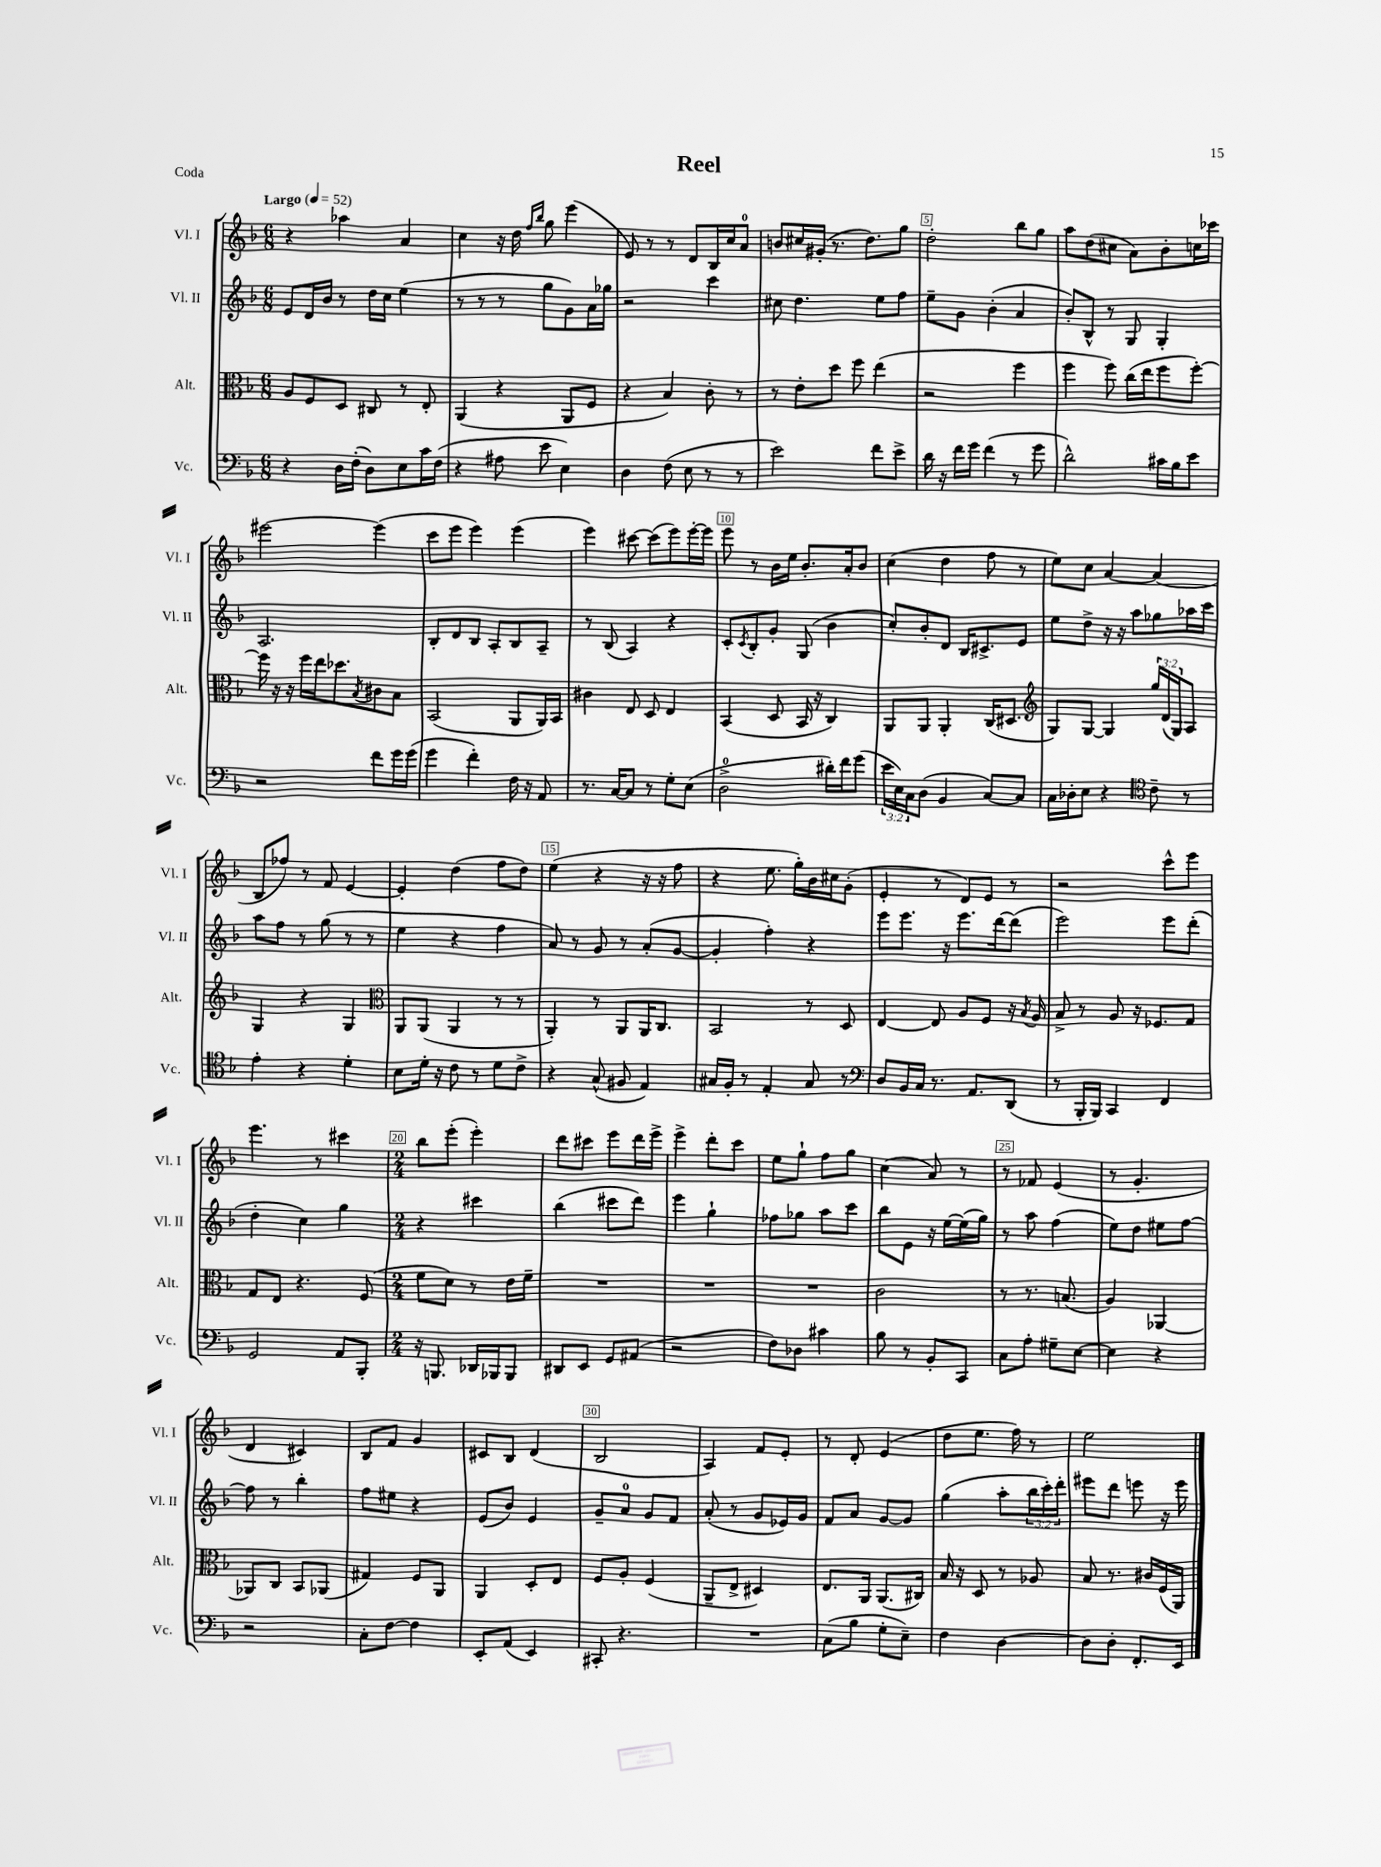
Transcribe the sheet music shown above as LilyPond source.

\header { title = "Reel" piece = "Coda" }
<<
\new StaffGroup <<
\new Staff = "s0" \with { instrumentName = "Vl. I" shortInstrumentName = "Vl. I" } {
    \clef treble \key f \major \numericTimeSignature \time 6/8 \tempo "Largo" 4 = 52
    r4 aes''4 a'4 |
    c''4 r16 d''16 \grace { f''16 bes''16 } g''8 e'''4( |
    e'8) r8 r8 d'8 bes16 c''16 a'8-0 |
    b'8 cis''16 gis'16-.( r8. d''8.) g''8 |
    d''2-. bes''8 g''8 |
    a''8 d''8( cis''8 a'8) bes'8-. c''16 ces'''16 |
    eis'''2~ eis'''4( |
    c'''8 e'''8 e'''4) e'''4( |
    e'''4) cis'''8~ cis'''8( e'''8) e'''16~-. e'''16 |
    e'''8 r8 bes'16 e''16 bes'8.-. a'16-. bes'8 |
    c''4( d''4 f''8 r8 |
    e''8) c''8 a'4~ a'4( |
    bes8 fes''8) r8 f'8 e'4~ |
    e'4-. d''4( f''8 d''8) |
    e''4( r4 r16 r16 f''8 |
    r4 e''8. g''16-.) bes'16 cis''16 g'8-.( |
    e'4-. r8 d'8) e'8 r8 |
    r2 c'''8-^ e'''8 |
    e'''4. r8 cis'''4 |
    \numericTimeSignature \time 2/4 bes''8 e'''8-.( e'''4-.) |
    d'''8 cis'''8 e'''8 d'''16 e'''16-> |
    e'''4-> d'''8-. c'''8 |
    e''8 g''8-! f''8 g''8 |
    c''4( a'8) r8 |
    r8 fes'8 e'4( |
    r8 g'4.-. |
    d'4 cis'4) |
    bes8 f'8 g'4 |
    cis'8 bes8 d'4( |
    bes2 |
    a4) f'8 e'8-. |
    r8 d'8-. e'4( |
    d''8 e''8. f''16) r8 |
    e''2 \bar "|." |
}
\new Staff = "s1" \with { instrumentName = "Vl. II" shortInstrumentName = "Vl. II" } {
    \clef treble \key f \major \numericTimeSignature \time 6/8 \override Staff.TupletNumber.text = #tuplet-number::calc-fraction-text
    e'8 d'16 bes'16 r8 d''16 c''16 e''4( |
    r8 r8 r8 g''8 g'8) a'16 ges''16 |
    r2 c'''4 |
    cis''8 d''4. e''8 f''8 |
    e''8-- g'8 bes'4-.( a'4 |
    bes'8-.) bes8-^ r8 g8 g4-. |
    a2. |
    bes8-. d'8 bes8 a8-. bes8 a8-- |
    r8 bes8( a4) r4 |
    c'8-. \acciaccatura { c'8 } bes8-. g'8-. g8( bes'4 |
    c''8-.) bes'8-. d'8 bes16 cis'8.-> e'8 |
    e''8 d''8-> r16 r16 a''8 ges''8 aes''16 c'''16 |
    a''8 f''8 r8 g''8( r8 r8 |
    e''4 r4 f''4 |
    a'8) r8 g'8 r8 a'8-.( g'8~ |
    g'4-. f''4-.) r4 |
    e'''8 e'''8. r16 e'''8. d'''16~ d'''8( |
    e'''2) e'''8 d'''8-.( |
    d''4-. c''4) g''4 |
    \numericTimeSignature \time 2/4 r4 cis'''4 |
    bes''4( cis'''8 d'''8) |
    e'''4 g''4-! |
    fes''8 ges''8 a''8 c'''8 |
    bes''8 e'8 r16 e''16~ e''16( g''16) |
    r8 a''8 f''4( |
    e''8) d''8 eis''8 f''8~ |
    f''8 r8 bes''4-. |
    f''8 eis''8 r4 |
    e'8( bes'8) e'4 |
    g'8-- a'8-0 g'8 f'8 |
    a'8-.( r8 g'8 ees'16) g'16 |
    f'8 a'8 g'8~ g'8 |
    g''4( a''8-. \tuplet 3/2 { bes''16 c'''16-.) d'''16-. } |
    eis'''8 d'''8 e'''8 r16 e'''16 \bar "|." |
}
\new Staff = "s2" \with { instrumentName = "Alt." shortInstrumentName = "Alt." } {
    \clef alto \key f \major \numericTimeSignature \time 6/8 \override Staff.TupletNumber.text = #tuplet-number::calc-fraction-text
    a8 f8 d8 cis8 r8 e8-. |
    a,4( r4 a,8 f8 |
    r4 bes4) c'8-. r8 |
    r8 e'8-. d''8 f''8 e''4( |
    r2 f''4 |
    f''4 f''8) c''16( e''16 f''8 f''8~-.) |
    f''16 r16 r16 f''16 e''16 des''8. \acciaccatura { bes8 } cis'8 bes8 |
    bes,2( a,8 a,16) bes,16 |
    cis'4 e8 d8 e4 |
    bes,4( d8 bes,16 r16 c4) |
    a,8 a,8 a,4-. c16( dis8. |
    \clef treble g8) g8~ g4 \tuplet 3/2 { g''16 d'16( g16) } a8 |
    g4 r4 g4 |
    \clef alto a,8 a,8( a,4 r8 r8 |
    a,4-.) r8 a,8 a,16 c8. |
    bes,2 r8 d8 |
    e4~ e8 a8 f8 r16 \acciaccatura { bes8 } a16 |
    bes8-> r8 a8 r16 fes8. g8 |
    g8 e8 r4. f8( |
    \numericTimeSignature \time 2/4 f'8 d'8) r8 e'16 f'16-- |
    R2 |
    R2 |
    R2 |
    c'2 |
    r8 r8. b8.( |
    a4) aes,4~ |
    aes,8 c8 bes,8 aes,8( |
    gis4) f8 a,8 |
    a,4 d8-. e8 |
    f8 a8-. f4( |
    a,8-- e8-> dis4) |
    e8. a,16 a,8.( cis16) |
    bes16 r16 d8 r8 aes8 |
    bes8 r8. cis'16 f16( a,16) \bar "|." |
}
\new Staff = "s3" \with { instrumentName = "Vc." shortInstrumentName = "Vc." } {
    \clef bass \key f \major \numericTimeSignature \time 6/8 \override Staff.TupletNumber.text = #tuplet-number::calc-fraction-text
    r4 d16 f16-.( d8) e8 c'16 f16( |
    r4 ais8 e'8 e4) |
    d4 f8( e8 r8 r8 |
    e'2) f'8 e'8-> |
    d'16 r16 f'16 g'16 f'4( r8 g'8 |
    d'2-^) cis'16 bes16 e'8 |
    r2 f'8 g'16 g'16( |
    g'4 f'4-.) f16 r16 a,8 |
    r8. c16~ c8 r8 g8-. e8( |
    d2-0-> dis'16-.) f'16 g'8( |
    \tuplet 3/2 { e'16 e16) c16 } d8( bes,4 c8~) c8 |
    c16 des16-. e8 r4 \clef tenor c'8-- r8 |
    e'4-. r4 d'4-. |
    bes8 d'16-. r16 c'8 r8 d'8 c'8-> |
    r4 g8-^( fis8 e4) |
    gis16 f16-. r8 e4-. gis8 r8 |
    \clef bass d8 bes,16 c16 r8. a,8. d,8( |
    r8 bes,,16-. bes,,16) c,4 f,4 |
    g,2 a,8 bes,,8-. |
    \numericTimeSignature \time 2/4 r16 b,,8. des,16 bes,,16 bes,,8 |
    dis,8 e,8 g,8 ais,8( |
    r2 |
    f8) des8 cis'4 |
    bes8 r8 bes,8-. c,8 |
    c8 a8-. gis8-- e8~ |
    e4 r4 |
    r2 |
    c8-. f8~ f4 |
    e,8-. a,8( e,4) |
    cis,8-. r4. |
    R2 |
    c8( bes8 g8-. e8--) |
    f4 d4~ |
    d8 d8-. f,8.-. e,16 \bar "|." |
}
>>
>>
\layout { \context { \Score \override BarNumber.break-visibility = ##(#f #t #t) barNumberVisibility = #(every-nth-bar-number-visible 5) \override BarNumber.stencil = #(make-stencil-boxer 0.1 0.3 ly:text-interface::print) } }
